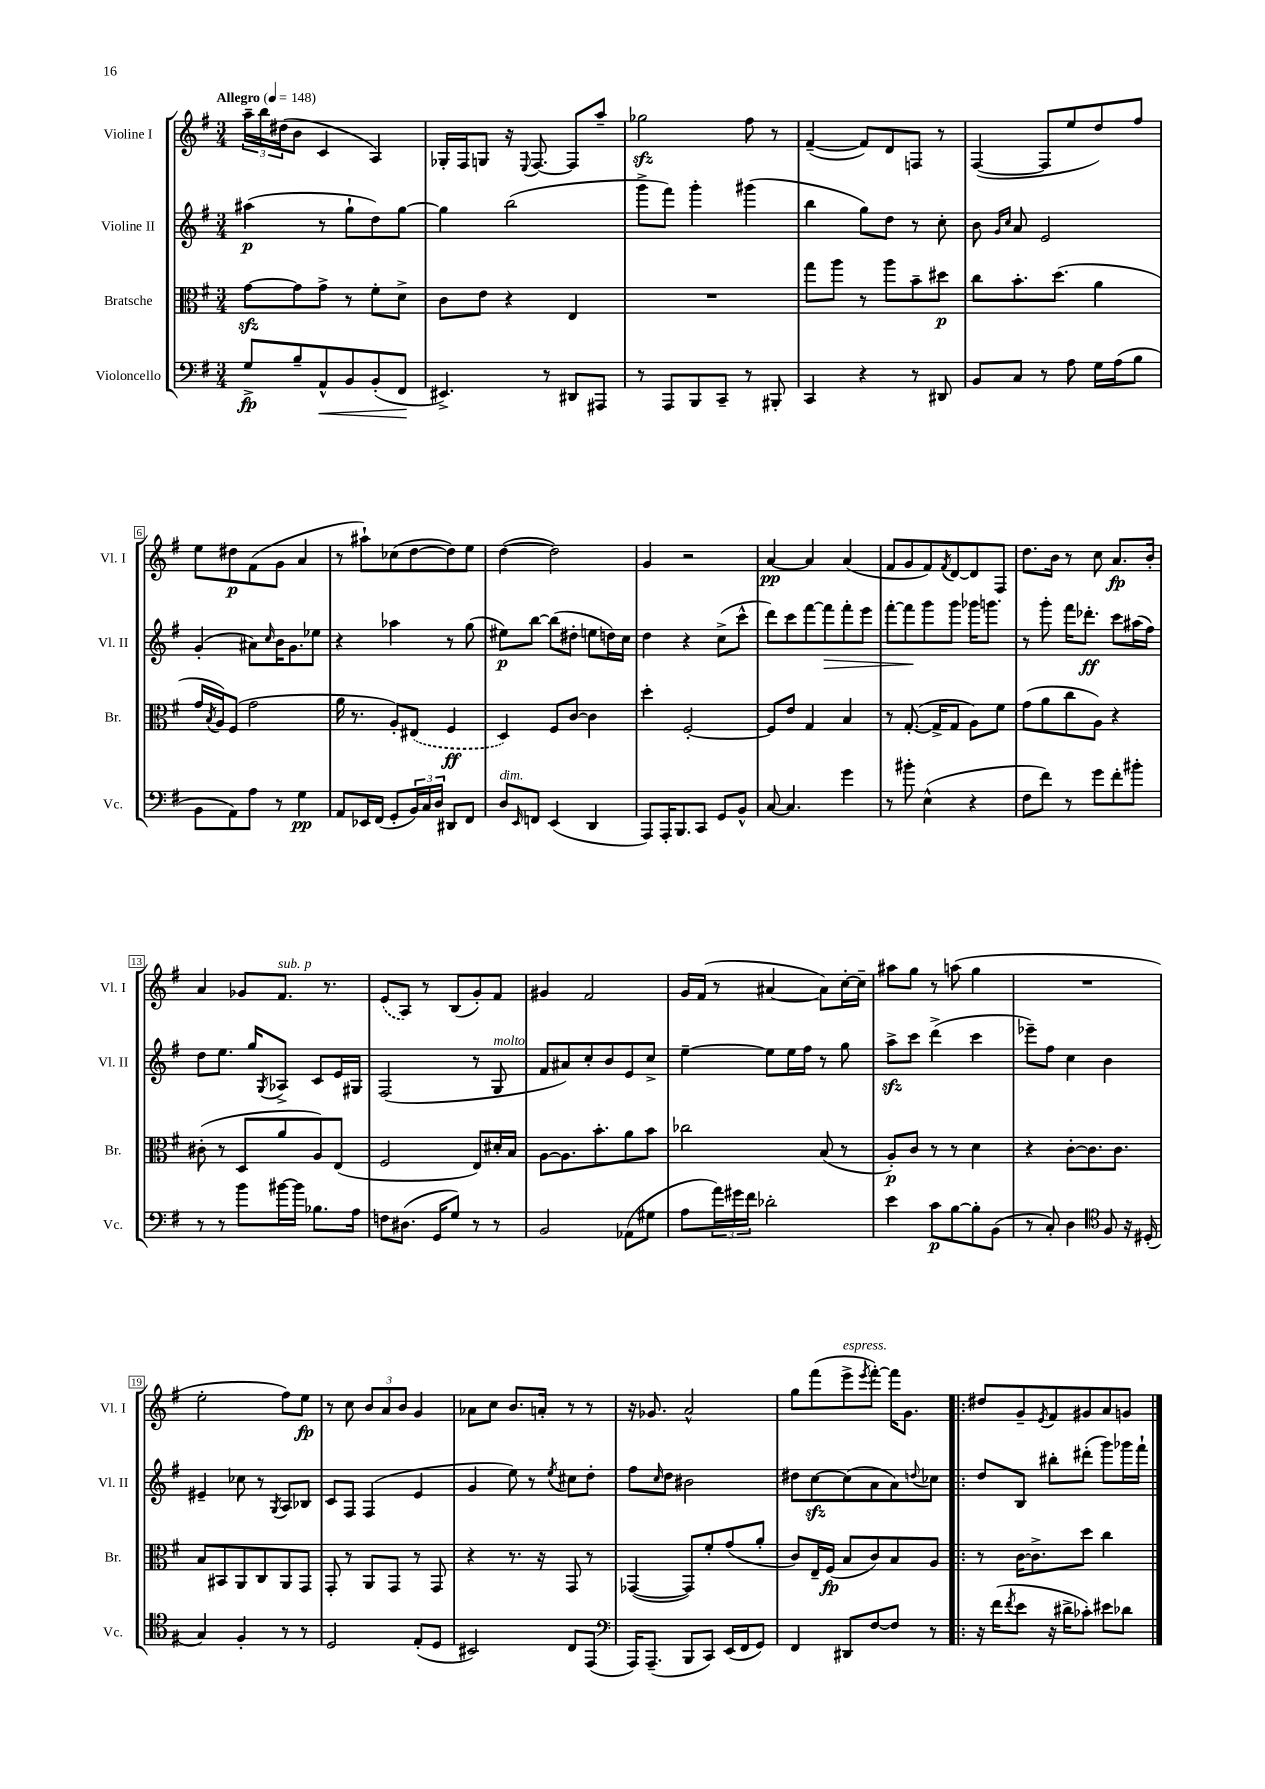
<<
\new StaffGroup <<
\new Staff = "s0" \with { instrumentName = "Violine I" shortInstrumentName = "Vl. I" } {
    \clef treble \key g \major \numericTimeSignature \time 3/4 \tempo "Allegro" 4 = 148
    \tuplet 3/2 { a''16-- b''16 dis''16( } b'8 c'4 a4) |
    ges16-. fis16 g8 r16 \appoggiatura { e8 } fis8.~ fis8 a''8-- |
    ges''2\sfz fis''8 r8 |
    fis'4~--( fis'8) d'8 f8 r8 |
    fis4~( fis8 e''8 d''8) fis''8 |
    e''8 dis''8\p fis'8( g'8 a'4 |
    r8 ais''8-!) ces''8( d''8~ d''8) e''8 |
    d''4~( d''2) |
    g'4 r2 |
    a'4~\pp a'4 a'4( |
    fis'8 g'8 fis'8) \acciaccatura { fis'8 } d'8~ d'8 fis8 |
    d''8. b'16 r8 c''8 a'8.\fp b'16-. |
    a'4 ges'8 fis'8.^\markup { \italic "sub. p" } r8. |
    \once \slurDashed e'8( a8) r8 b8( g'8-.) fis'8 |
    gis'4 fis'2 |
    g'16 fis'16( r8 ais'4~ ais'8) c''16~-. c''16-- |
    ais''8 g''8 r8 a''8( g''4 |
    R2. |
    e''2-. fis''8) e''8\fp |
    r8 c''8 \tuplet 3/2 { b'8 a'8 b'8 } g'4 |
    aes'8 c''8 b'8. a'16-. r8 r8 |
    r16 ges'8. a'2-^ |
    g''8 fis'''8( e'''8->^\markup { \italic "espress." } \acciaccatura { e'''8 } fis'''8~-.) fis'''16 g'8. |
    \bar ".|:" dis''8 g'8-- \acciaccatura { e'8 } fis'8 gis'8 a'8 g'8 \bar "|." |
}
\new Staff = "s1" \with { instrumentName = "Violine II" shortInstrumentName = "Vl. II" } {
    \clef treble \key g \major \numericTimeSignature \time 3/4
    ais''4\p( r8 g''8-! d''8) g''8~ |
    g''4 b''2( |
    g'''8-> fis'''8) g'''4-. gis'''4( |
    b''4 g''8) d''8 r8 c''8-. |
    b'8 \grace { g'16 c''16 } a'8 e'2 |
    g'4-.( ais'8) \grace { c''16 } b'16 g'8. ees''8 |
    r4 aes''4 r8 g''8( |
    eis''8\p) b''8~ b''8( dis''8-. e''8 d''16) c''16 |
    d''4 r4 c''8->( c'''8-^ |
    d'''8) c'''8 fis'''8~ fis'''8\> fis'''8-. e'''8 |
    fis'''8~-. fis'''8\! g'''8 g'''8 ges'''16 g'''8. |
    r8 g'''8-. fis'''16 des'''8.-.\ff c'''8 ais''16( fis''16) |
    d''8 e''8. g''16 \acciaccatura { g8 } aes8-> c'8 e'16 gis16 |
    fis2( r8 g8^\markup { \italic "molto" } |
    fis'8 ais'8) c''8-. b'8 e'8 c''8-> |
    e''4~-- e''8 e''16 fis''16 r8 g''8 |
    a''8->\sfz c'''8 d'''4->( c'''4 |
    ees'''8--) fis''8 c''4 b'4 |
    eis'4-- ces''8 r8 \acciaccatura { g8 } a8 bes8 |
    c'8 fis8 fis4( e'4 |
    g'4 e''8) r8 \acciaccatura { e''8 } cis''8 d''8-. |
    fis''8 \grace { c''16 } d''8 bis'2 |
    dis''8 c''8~\sfz c''8( a'8 a'8) \appoggiatura { d''8 } ces''8 |
    \bar ".|:" d''8 b8 bis''8-. dis'''8-.( g'''8) ges'''16 fis'''16-! \bar "|." |
}
\new Staff = "s2" \with { instrumentName = "Bratsche" shortInstrumentName = "Br." } {
    \clef alto \key g \major \numericTimeSignature \time 3/4
    g'8~\sfz g'8 g'8-> r8 fis'8-. d'8-> |
    c'8 e'8 r4 e4 |
    R2. |
    g''8 a''8 r8 a''8 b'8-- dis''8\p |
    c''8 b'8.-. d''8.( a'4 |
    g'16 \acciaccatura { b8 } a16) fis8( g'2 |
    a'16 r8. a8-.) \once \slurDashed eis8( fis4\ff |
    d4) fis8 c'8~ c'4 |
    d''4-. fis2~-. |
    fis8 e'8 g4 b4 |
    r8 g8.~-.( g16-> g8 a8) fis'8 |
    g'8( a'8 c''8 a8) r4 |
    cis'8-.( r8 d8 a'8 a8) e8( |
    fis2 e8) dis'16-. b16 |
    a8~ a8. b'8.-. a'8 b'8 |
    ces''2 b8( r8 |
    a8-.\p) c'8 r8 r8 d'4 |
    r4 c'8~-. c'8. c'8. |
    b8 bis,8 a,8 c8 a,8 g,8 |
    g,8-. r8 a,8 g,8 r8 g,8 |
    r4 r8. r16 g,8 r8 |
    ges,4~( ges,8) fis'8-. g'8( a'8-. |
    c'8) e16-- fis16\fp( b8 c'8) b8 a8 |
    \bar ".|:" r8 c'16~ c'8.-> d''8 c''4 \bar "|." |
}
\new Staff = "s3" \with { instrumentName = "Violoncello" shortInstrumentName = "Vc." } {
    \clef bass \key g \major \numericTimeSignature \time 3/4
    g8->\fp b8-- a,8-^\< b,8 b,8-.( fis,8\! |
    eis,4.->) r8 dis,8 ais,,8 |
    r8 a,,8 b,,8 c,8-- r8 bis,,8-. |
    c,4 r4 r8 dis,8 |
    b,8 c8 r8 a8 g16 a16( b8 |
    b,8 a,8) a8 r8 g4\pp |
    a,8 ees,16 fis,16( g,8-. \tuplet 3/2 { b,16) c16 d16 } dis,8 fis,8 |
    d8^\markup { \italic "dim." } \grace { e,16 } f,8 e,4( d,4 |
    a,,8) a,,16-. b,,8. c,8 g,8 b,8-^ |
    c8~ c4. g'4 |
    r8 bis'8-. e4-^( r4 |
    fis8 fis'8) r8 g'8 fis'8-. bis'8-. |
    r8 r8 b'8 bis'16~ bis'16 bes8. a16 |
    f8 dis8.( g,16 g8) r8 r8 |
    b,2 aes,8( gis8 |
    a8 \tuplet 3/2 { a'16) gis'16 fis'16 } des'2-. |
    e'4 c'8\p b8~ b8-. b,8( |
    r8 c8-.) d4 \clef tenor fis8 r16 dis16-.( |
    g4) fis4-. r8 r8 |
    d2 e8-.( d8 |
    bis,2) c8 e,8( |
    \clef bass a,,16) a,,8.--( b,,8 c,8) e,16( fis,16 g,8) |
    fis,4 dis,8 fis8~ fis8 r8 |
    \bar ".|:" r16 fis'16( \acciaccatura { fis'8 } e'8 r16 dis'16-> ces'8-.) eis'8 des'8 \bar "|." |
}
>>
>>
\layout { \context { \Score \override BarNumber.stencil = #(make-stencil-boxer 0.1 0.3 ly:text-interface::print) } }
